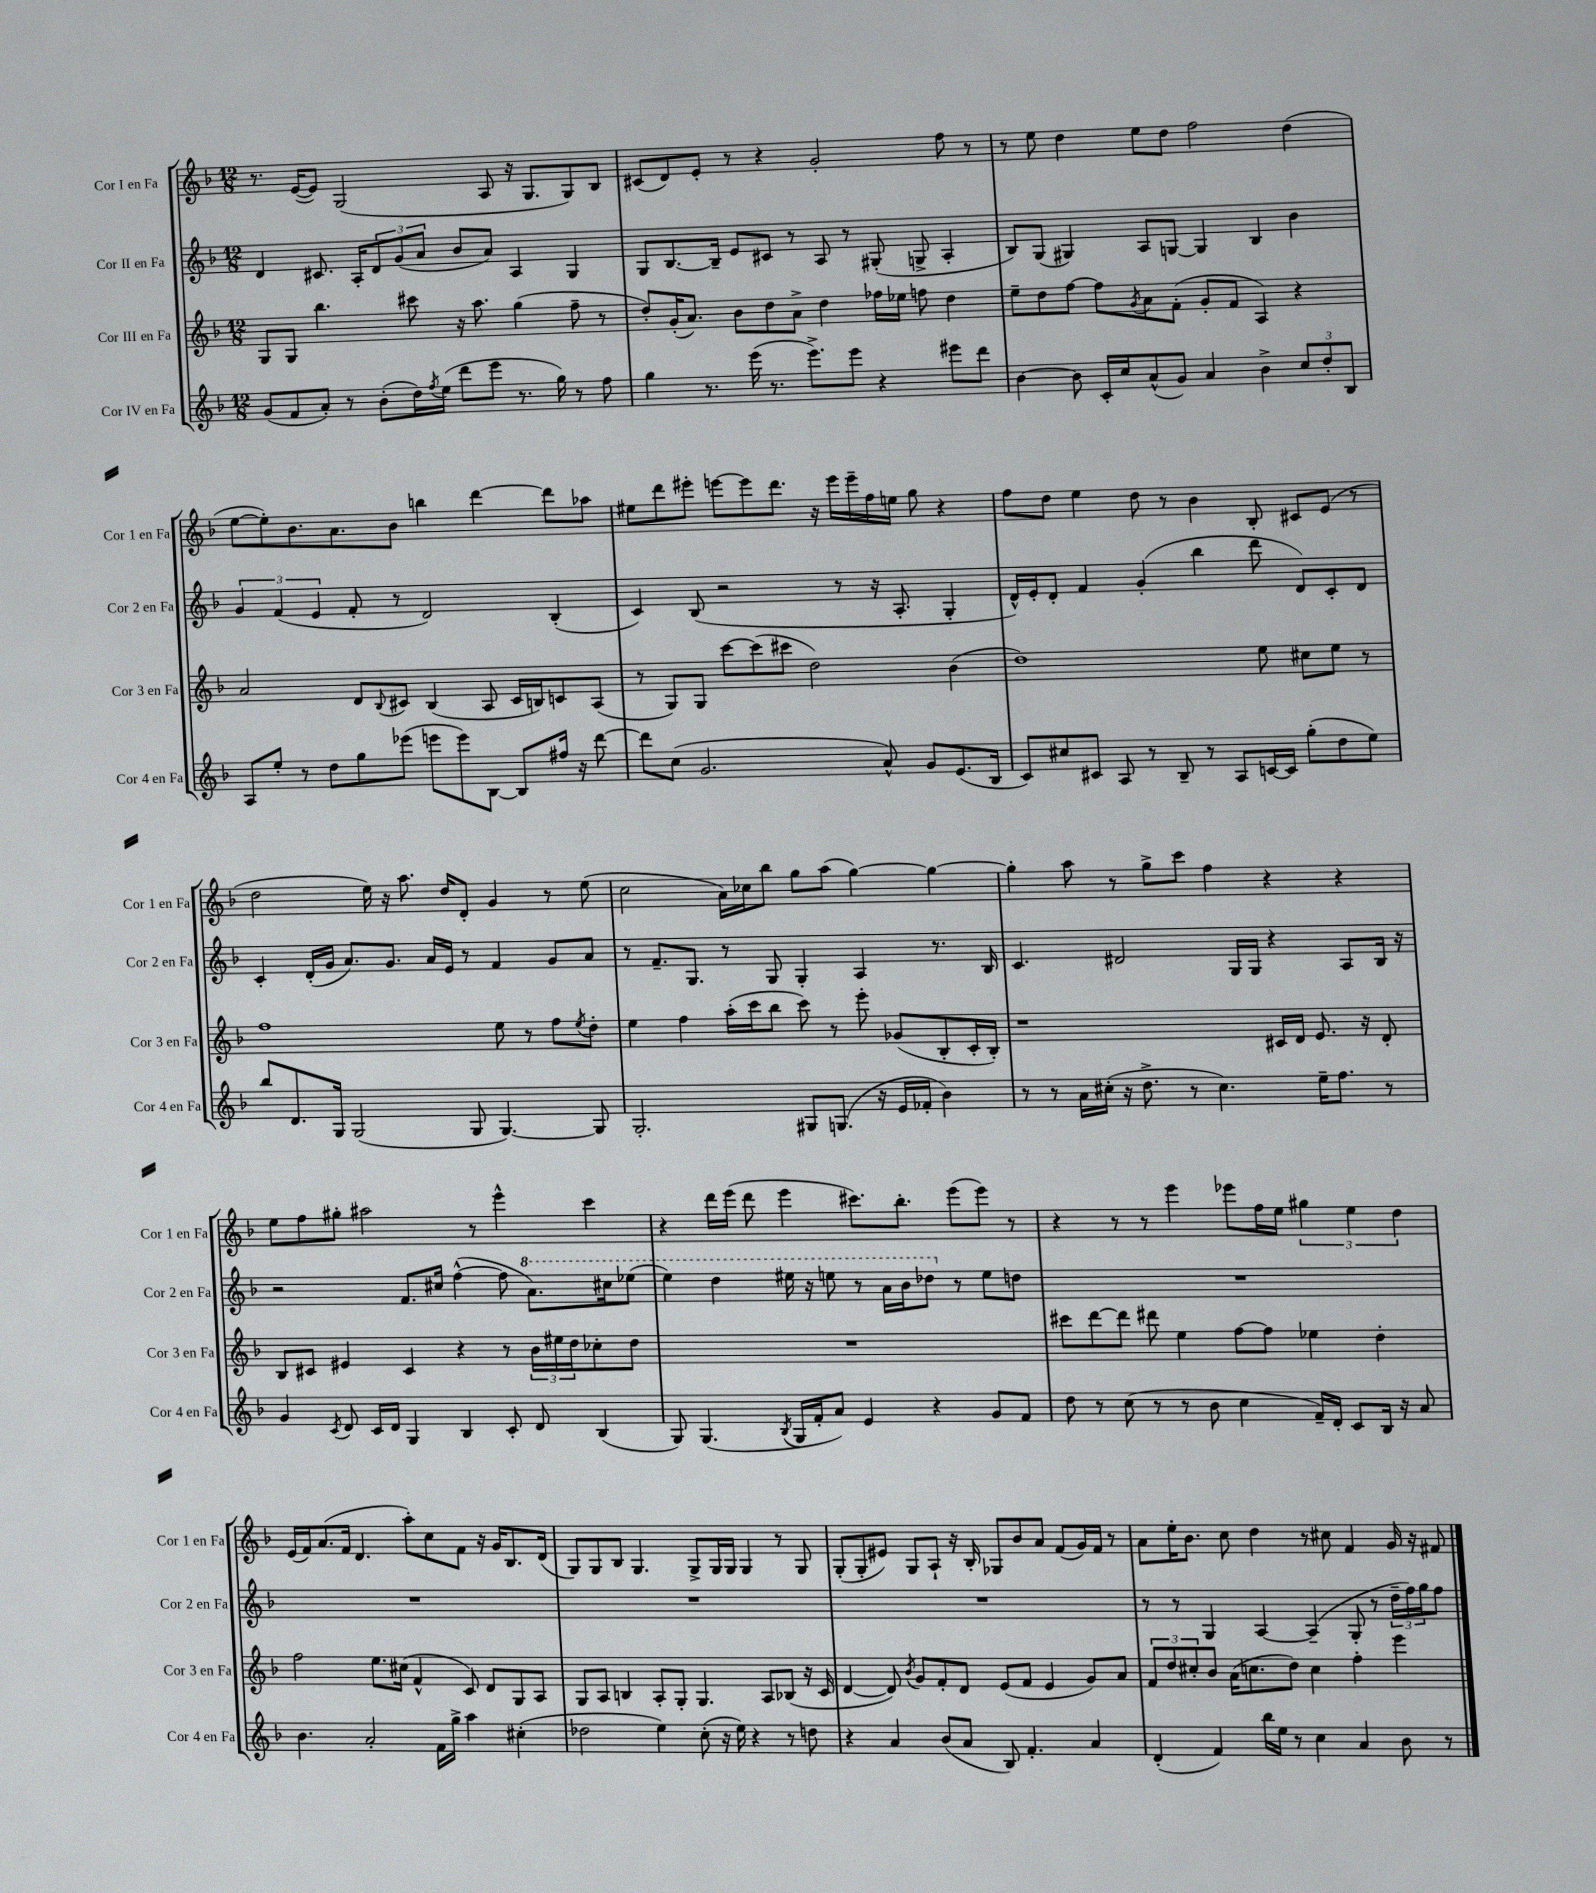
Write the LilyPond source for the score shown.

<<
\new StaffGroup <<
\new Staff = "s0" \with { instrumentName = "Cor I en Fa" shortInstrumentName = "Cor 1 en Fa" } {
    \clef treble \key f \major \numericTimeSignature \time 12/8
    r8. e'16~( e'8) g2( a8 r16 g8. g8) bes8 |
    cis'8( d'8) e'8-. r8 r4 g'2-. f''8 r8 |
    r8 e''8 d''4 e''8 d''8 f''2 d''4( |
    e''8~ e''8-.) bes'8. a'8. bes'8 b''4 d'''4~ d'''8 aes''8 |
    eis''8 d'''8 eis'''8-. e'''8~ e'''8 d'''8. r16 e'''16 e'''16-- f''16 e''16 g''8 r4 |
    f''8 d''8 e''4 d''8 r8 bes'4 bes8-. cis'8 e'8( r8 |
    d''2 e''16) r16 a''8. d''16 d'8-. g'4 r8 e''8( |
    c''2 a'16) ces''16 bes''8 g''8 a''8( g''4~) g''4~ |
    g''4-. a''8 r8 g''8-> c'''8 f''4 r4 r4 |
    e''8 f''8 gis''8-. ais''2 r8 e'''4-^ c'''4 |
    r4 d'''16 e'''16( d'''8 e'''4 cis'''8.) bes''8.-. e'''8( e'''8) r8 |
    r4 r8 r8 e'''4 ees'''8 f''16 e''16 \tuplet 3/2 { gis''4 e''4 d''4 } |
    e'16( f'16) a'8.( f'16 d'4. a''8-.) c''8 f'8 r16 g'16 bes8. d'16( |
    g8) g8 bes8 g4. g8-> g16 g16 g4 r8 g8 |
    g8-.( g8-. eis'8) g8 a8-! r16 bes16-. ges8 bes'8 a'8 f'8( g'16) f'16 r8 |
    a'8 e''16-. bes'8. c''8 d''4 r8 cis''8 f'4 g'16 r16 fis'8 \bar "|." |
}
\new Staff = "s1" \with { instrumentName = "Cor II en Fa" shortInstrumentName = "Cor 2 en Fa" } {
    \clef treble \key f \major \numericTimeSignature \time 12/8
    d'4 cis'8. a16-. \tuplet 3/2 { d'8 g'8( a'8 } bes'8 a'8) a4 g4 |
    g8 bes8.~ bes16-- e'8 cis'8 r8 a8 r8 gis8-.( g8-> a4-. |
    bes8) g8( gis4) a8 g8~ g4 bes4 bes'4 |
    \tuplet 3/2 { g'4 f'4( e'4 } f'8-. r8 d'2) bes4-.( |
    c'4) bes8( r2 r8 r16 a8.-. g4-. |
    d'16-^) e'16-. d'8-. f'4 g'4-.( bes''4 d'''8 d'8) c'8-. d'8 |
    c'4-. d'16-.( g'16 a'8.) g'8. a'16 e'16 r8 f'4 g'8 a'8 |
    r8 f'8.-- g8. r8 g8 g4-. a4 r8. bes16 |
    c'4. dis'2 g16 g16 r4 a8 bes16 r16 |
    r2 f'8. cis''16 f''4~-^( f''8 \ottava #1 a''8.) cis'''16 ees'''8( |
    e'''4) d'''4 eis'''16 r16 e'''8 r8 a''16 bes''16 des'''8 \ottava #0 r8 e''8 d''!8 |
    R1. |
    R1. |
    R1. |
    R1. |
    r8 r8 g4 a4~ a4--( g8-. r8 \tuplet 3/2 { d''16-- f''16) g''16 } f''8 \bar "|." |
}
\new Staff = "s2" \with { instrumentName = "Cor III en Fa" shortInstrumentName = "Cor 3 en Fa" } {
    \clef treble \key f \major \numericTimeSignature \time 12/8
    g8 g8 bes''4. cis'''8 r16 a''8. g''4( f''8-- r8 |
    d''8-.) g'16-.( a'8.) bes'8 d''8 a'8-> d''4 fes''16 ees''16 f''8 d''4 |
    e''8-- d''8 f''8~ f''8 \acciaccatura { g'8 } a'8 f'8-.( g'8-. f'8 a4) r4 |
    a'2 d'8 \appoggiatura { bes8 } cis'8 bes4( a8 cis'16 b16) c'8 a8( |
    r8 g8) g8 c'''8~ c'''8( cis'''8 d''2) bes'4( |
    d''1) e''8 cis''8 e''8 r8 |
    f''1 e''8 r8 f''8 \acciaccatura { e''8 } d''8-. |
    e''4 f''4 a''16-.( c'''16 bes''8 c'''8) r8 e'''8-. ges'8( bes8-. c'16-. bes16-.) |
    r1 cis'16 d'16 e'8. r16 d'8-. |
    bes8 cis'8 eis'4 cis'4 r4 r8 \tuplet 3/2 { bes'16 eis''16 d''16 } ces''8-. d''8 |
    R1. |
    cis'''8 d'''8~ d'''8 dis'''8 e''4 f''8~ f''8 ees''4 d''4-. |
    f''2 e''8. cis''16( f'4-^ c'8) d'8 g8 a8 |
    g8 a8 b4 a8-. g8-. g4. a8 bes8( r16 c'16 |
    d'4~ d'8) \acciaccatura { bes'8 } g'8 f'8-. d'8 e'8( f'8 e'4 g'8) a'8 |
    \tuplet 3/2 { f'8 d''8 cis''8-. } bes'8 a'16( c''8. d''8) c''4 f''4-. e'''4 \bar "|." |
}
\new Staff = "s3" \with { instrumentName = "Cor IV en Fa" shortInstrumentName = "Cor 4 en Fa" } {
    \clef treble \key f \major \numericTimeSignature \time 12/8
    g'8( f'8 a'8-.) r8 bes'8-.( d''16) \acciaccatura { f''8 } e''16( d'''8 e'''8 r8. g''16) r8 f''8 |
    g''4 r8. e'''16( r8. e'''8.->) e'''8 r4 eis'''8 d'''8 |
    bes'4~ bes'8 c'16-. c''16 a'8-^( g'8) a'4 bes'4-> \tuplet 3/2 { c''8 d''8-. bes8 } |
    a8 e''8-. r8 d''8 g''8 ees'''8( e'''8 e'''8) bes8~ bes8 fis''16 r16 d'''8~ |
    d'''8 c''8( g'2. a'8-^) g'8 e'8.( bes16 |
    c'8) cis''8 cis'8 a8 r8 bes8-- r8 a8 c'16~ c'16 g''8-.( d''8 e''8) |
    bes''8 d'8. g16 g2( g8 g4.~) g8 |
    g2.-. gis8 g8.( r16 e'16 fes'16-. bes'4) |
    r8 r8 a'16 cis''16-.( r16 d''8.-> r8 cis''4.) e''16-- f''8. r8 |
    g'4 \acciaccatura { c'8 } d'8 c'16 d'16 g4 bes4 c'8-. d'8 bes4( |
    g8) g4.( \acciaccatura { bes8 } g16 f'16-. a'8) e'4 r4 g'8 f'8 |
    d''8 r8 c''8( r8 r8 bes'8 c''4 f'16--) d'16-. c'8 bes16 r16 a'8 |
    bes'4. a'2-. f'16 g''16-> a''4 cis''4-.( |
    des''2 e''4) c''8-.( r16 e''16) r4 r8 d''8 |
    r4 a'4 bes'8( a'8 bes8) f'4.-. a'4 |
    d'4-.( f'4) bes''16 e''16 r8 c''4 a'4 bes'8 r8 \bar "|." |
}
>>
>>
\layout { \context { \Score \remove "Bar_number_engraver" } }
